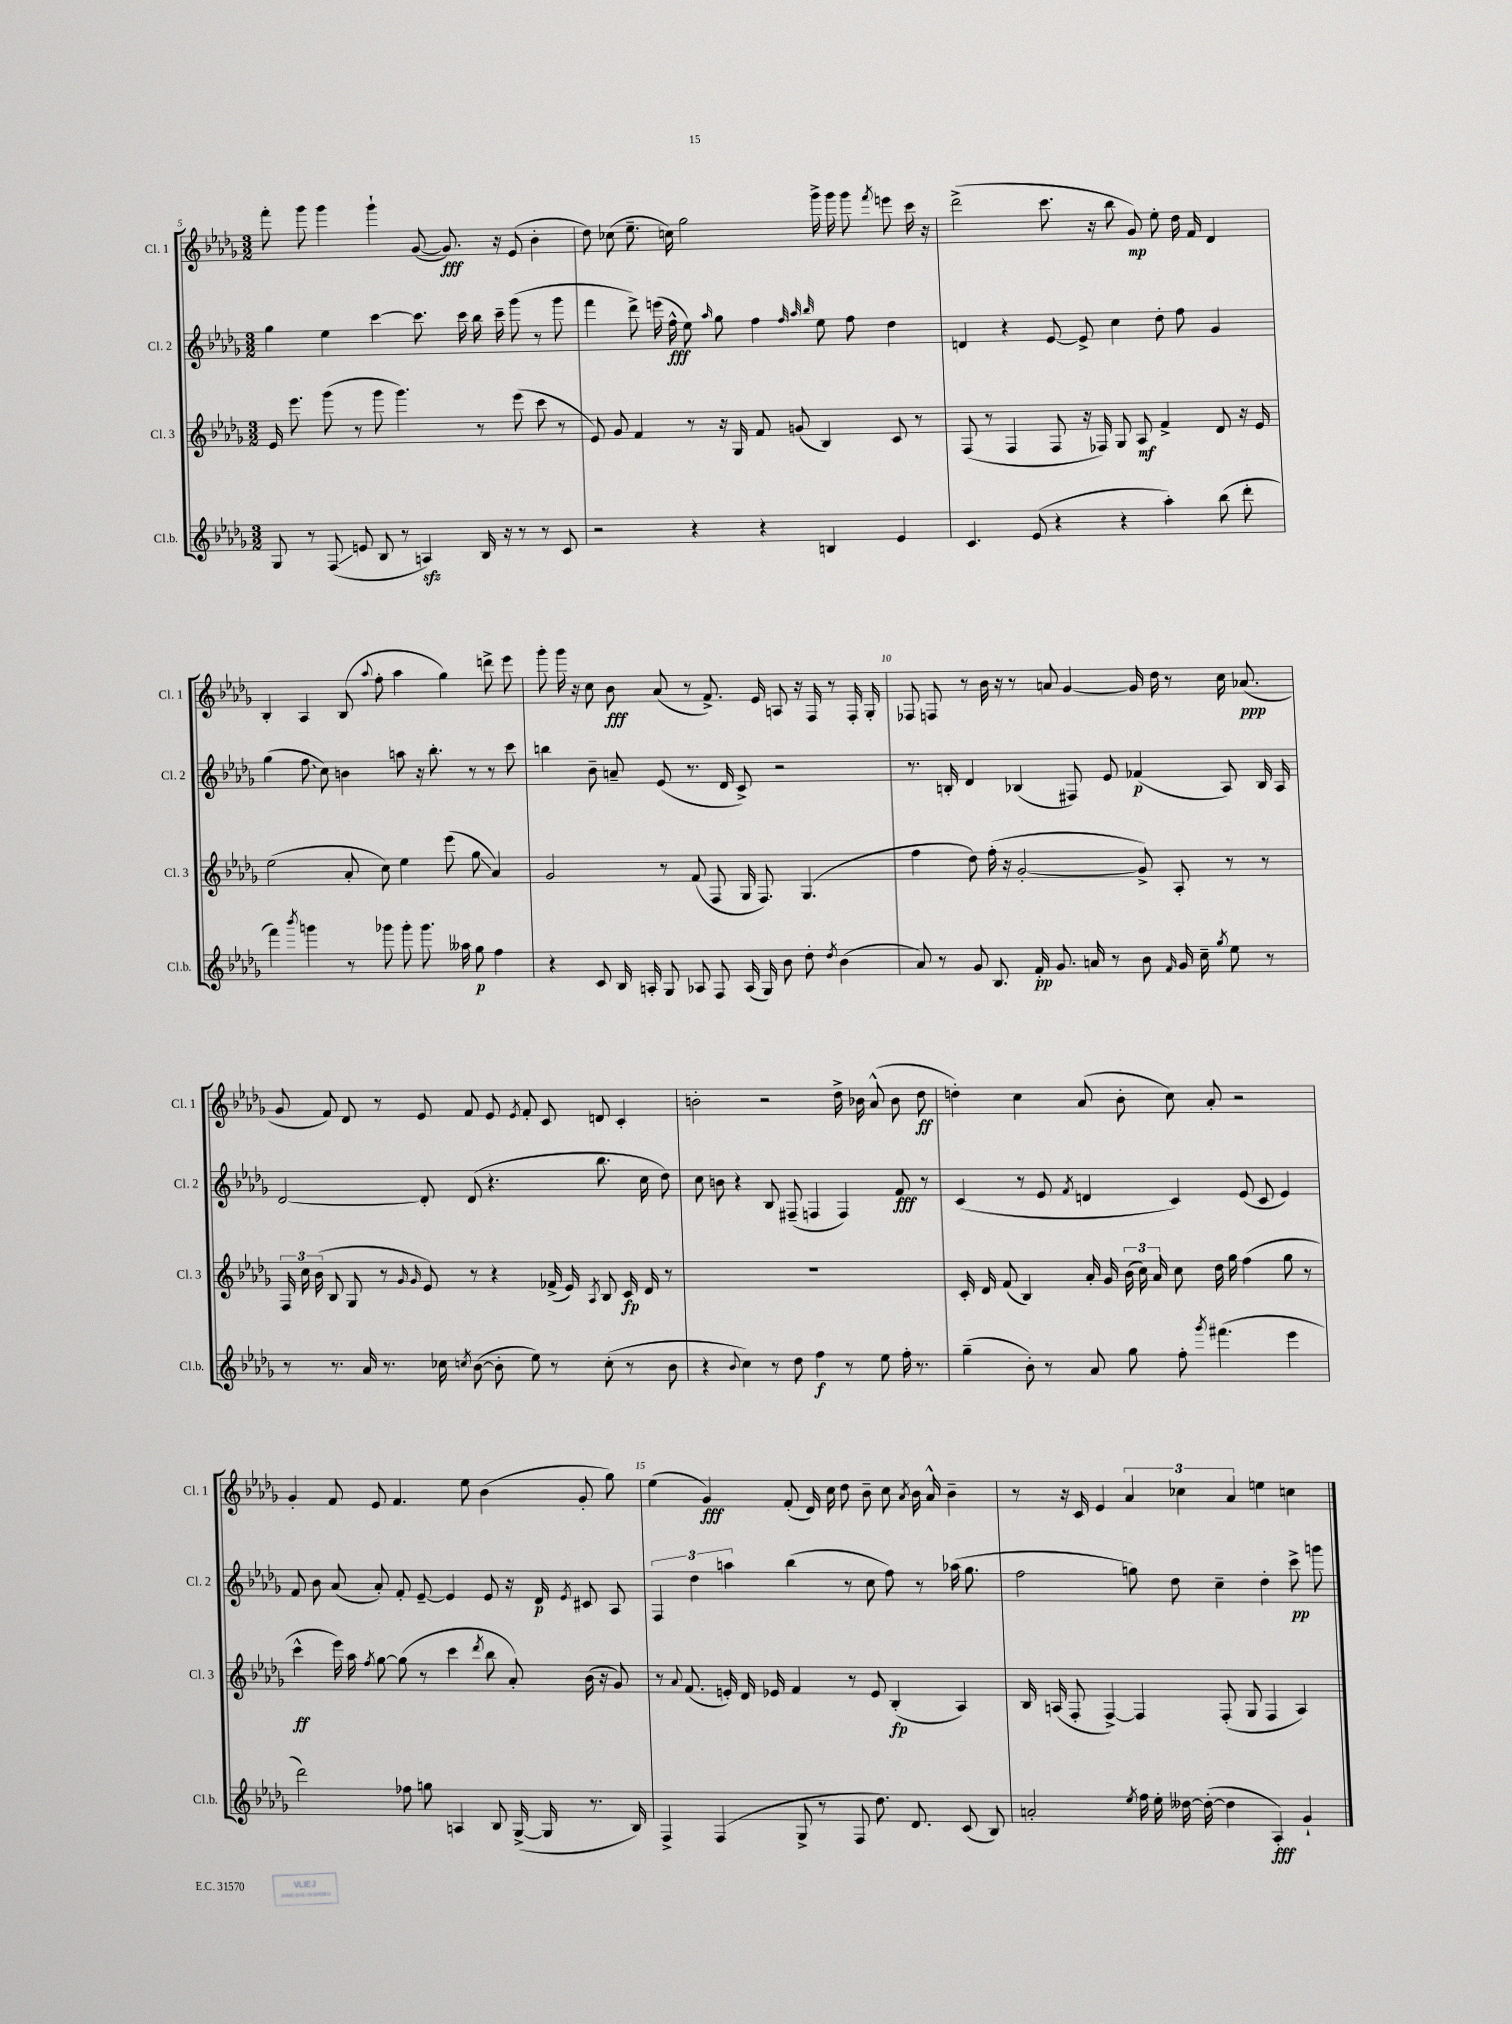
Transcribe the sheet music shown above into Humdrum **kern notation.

**kern	**kern	**kern	**kern
*staff4	*staff3	*staff2	*staff1
*clefG2	*clefG2	*clefG2	*clefG2
*k[b-e-a-d-g-]	*k[b-e-a-d-g-]	*k[b-e-a-d-g-]	*k[b-e-a-d-g-]
*M3/2	*M3/2	*M3/2	*M3/2
8G-	16e-	4gg-	8fff'
.	8.eee-	.	.
8r	.	.	8ggg-
(8F	(8ggg-	4ee-	4ggg-
8e	8r	.	.
8B-	8ggg-	[4ccc	4ggg-`
8r	4.ggg-)	.	.
4A)	.	8.ccc]	([8g-
.	.	.	8.g-])
.	.	16ccc	.
16B-	8r	16bb-	.
16r	.	16ccc~	16r
8r	(8eee-	(8ggg-	(8e-
8r	8ccc	8r	4b-'
8c	8r	8ggg-	.
=	=	=	=
2r	8e-)	4fff	8dd-)
.	8g-	.	(8cc-
.	4f	8ddd-^)	8.ee-~
.	.	(16eee	.
.	.	16ff^^	16cc)
4r	8r	8ee-)	2gg-
.	.	16qqaa-	.
.	16r	8gg-	.
.	16G-	.	.
4r	8f	4ff	.
.	(8g	.	.
.	.	32qqff	.
.	.	32qqaa-	.
.	.	32qqbb-	.
4B	4B-)	8ee-	16ggg-^
.	.	.	16ggg-
.	.	8ff	8ggg-
.	.	.	8qfff
4e-	8c	4dd-	8eee
.	8r	.	16ccc
.	.	.	16r
=	=	=	=
4.c	(8F	4d	(2ddd-^
.	8r	.	.
.	4F	4r	.
(8e-	.	.	.
4r	8F	[8e-	8.ccc
.	16r	8e-^]	.
.	16F-)	.	16r
4r	8G-	4cc	8bb-
.	8A-	.	8g-)
4aa-')	4f^	8dd-'	8ee-'
.	.	8ff	16dd-
.	.	.	16f
(8bb-	8d-	4g-	4d-
8ddd-'	16r	.	.
.	16e-	.	.
=	=	=	=
4fff)	(2ee-	(4gg-	4B-'
8qbbb-	.	.	.
4ggg	.	8ff	4A-
.	.	8cc)	.
8r	8a-'	4b	(8B-
.	.	.	8qqaa-
8ggg-	8cc)	.	8ff'
8ggg-'	4ee-	8aa	4aa-
8.ggg-	.	16r	.
.	.	8.bb-'	.
.	(8eee-	.	4gg-)
16aa--	.	.	.
8gg-	8gg-	8r	.
4ff	4a-)	8r	8ddd^
.	.	8ccc	8eee-
=	=	=	=
4r	2g-	4bb	8ggg-'
.	.	.	16ggg-
.	.	.	16r
8c	.	8b-~	8cc
16B-	.	8a~	8b-
16A'	.	.	.
8G-	8r	(8e-	(8a-
8A-	(8f	8.r	8r
8F	8F	.	8.f^)
.	.	16d-	.
(16A-	16G-	8c^)	.
16G-)	8.F)	.	16e-
8b-	.	2r	8A
8dd-'	(4.G-	.	16r
.	.	.	16F
8qdd-	.	.	.
(4b-	.	.	8r
.	.	.	16F'
.	.	.	16G-'
=	=	=	=
8a-)	4ff	8.r	8F-
8r	.	.	8F
.	.	16B'	.
8g-	8dd-)	4d-	8r
8.B-	(16ff'	.	16b-
.	16r	.	16r
.	[2g-'	(4B-	8r
16f'	.	.	.
8.g-	.	.	8a
.	.	8F#)	[4g-
16a	.	.	.
8r	.	8e-	.
8b-	8g-^])	(4f-	16g-]
.	.	.	16dd-
16qqf	.	.	.
16g-	8A-'	.	8r
16cc~	.	.	.
8qgg-	.	.	.
8ee-	8r	8A-)	16cc
.	.	.	(8.a-
8r	8r	16B-	.
.	.	16A-	.
=	=	=	=
8r	24F	[2d-	8g-
.	24cc	.	.
.	(24b-	.	.
8.r	8B-	.	8f)
.	8G-	.	8d-
16a-	.	.	.
8.r	8r	.	8r
.	16qqg-	.	.
.	16qqg-	.	.
.	8e-)	8d-']	8e-
16cc-	.	.	.
8qcc	.	.	.
([8b-	8r	(8d-	8f
8b-']	4r	4.r	8e-
.	.	.	8qe-
8ee-)	.	.	8f'
8r	(16f-^	.	8c
.	16e-)	.	.
.	8qA-	.	.
(8cc'	8B-	8.bb-	8d
8r	16c	.	4c'
.	16d-	16cc	.
8b-	8r	8dd-)	.
=	=	=	=
4r	1.r	8cc	2b'
.	.	8b	.
8qqb-	.	.	.
4cc)	.	4r	.
8r	.	8B-	2r
8dd-	.	(8F#~	.
4ff	.	4F	.
8r	.	4F)	16dd-^
.	.	.	16b-
8ee-	.	.	(8a-^^
16ff'	.	8f	8b-
8.r	.	.	.
.	.	8r	8dd-
=	=	=	=
(4gg-~	16c'	(4c	4dd')
.	16d-	.	.
.	(8f	.	.
8b-')	4B-)	8r	4cc
8r	.	8e-	.
.	.	8qf	.
8a-	16a-'	4d	(8a-
.	16g-	.	.
8gg-	(24b-	.	8b-'
.	24cc)	.	.
.	24a-	.	.
8ff'	8cc	4c)	8cc)
8qggg-	.	.	.
(4.fff#	16dd-	.	8a-'
.	16gg-	.	.
.	(4ff	(8e-	2r
.	.	8c	.
4eee-	8gg-	4e-)	.
.	8r	.	.
=	=	=	=
2ddd-)	4ccc^^	8f	4g-'
.	.	8b-	.
.	16eee-)	(8a-	8f
.	16aa-	.	.
.	8qff	.	.
.	[8gg-	8a-')	8e-
8ff-	(8gg-]	8f'	4.f
8gg	8r	[8e-~	.
4A	4ccc	4e-]	.
.	.	.	8ee-
.	8qddd-	.	.
8B-	8bb-	8e-	(4b-
([16G-^	8a-')	16r	.
16G-]	.	16d-	.
.	.	8qe-	.
8.r	(16b-	8c#	8g-'
.	16r	.	.
.	8g-)	8A-	8gg-)
16B-)	.	.	.
=	=	=	=
4F^	8r	6F	(4ee-
.	8qqa-	.	.
.	(8.f	.	.
.	.	6dd-	.
(4F	.	.	4g-)
.	16e')	.	.
.	.	6aa	.
.	16d-	.	.
.	16e-	.	.
8G-^	4f	(4bb-	(8f'
8r	.	.	16d-)
.	.	.	16cc
8F	8r	8r	8dd-
8.dd-)	8e-	8cc	8b-~
.	(4B-'	8ff)	8cc
8.d-	.	.	.
.	.	.	8qa-
.	.	8r	16b-
.	.	.	16a-^^
(8c	4A-)	(16aa-	4b-~
.	.	8.gg-	.
8B-)	.	.	.
=	=	=	=
2a'	16B-	2ff	8r
.	(16A	.	.
.	8F'	.	16r
.	.	.	16c
.	[4F^)	.	4e-
8qee-	.	.	.
16ff	4F]	8gg)	6a-
16ee-'	.	.	.
[16dd--	.	8dd-	.
.	.	.	6cc-
(16dd--'_	.	.	.
4dd--]	(8F'	4cc~	.
.	.	.	6a-
.	8G-	.	.
4A-')	4F	4dd-'	4ee
4g-`	4A)	8ccc^	4cc
.	.	8ggg	.
==	==	==	==
*-	*-	*-	*-
